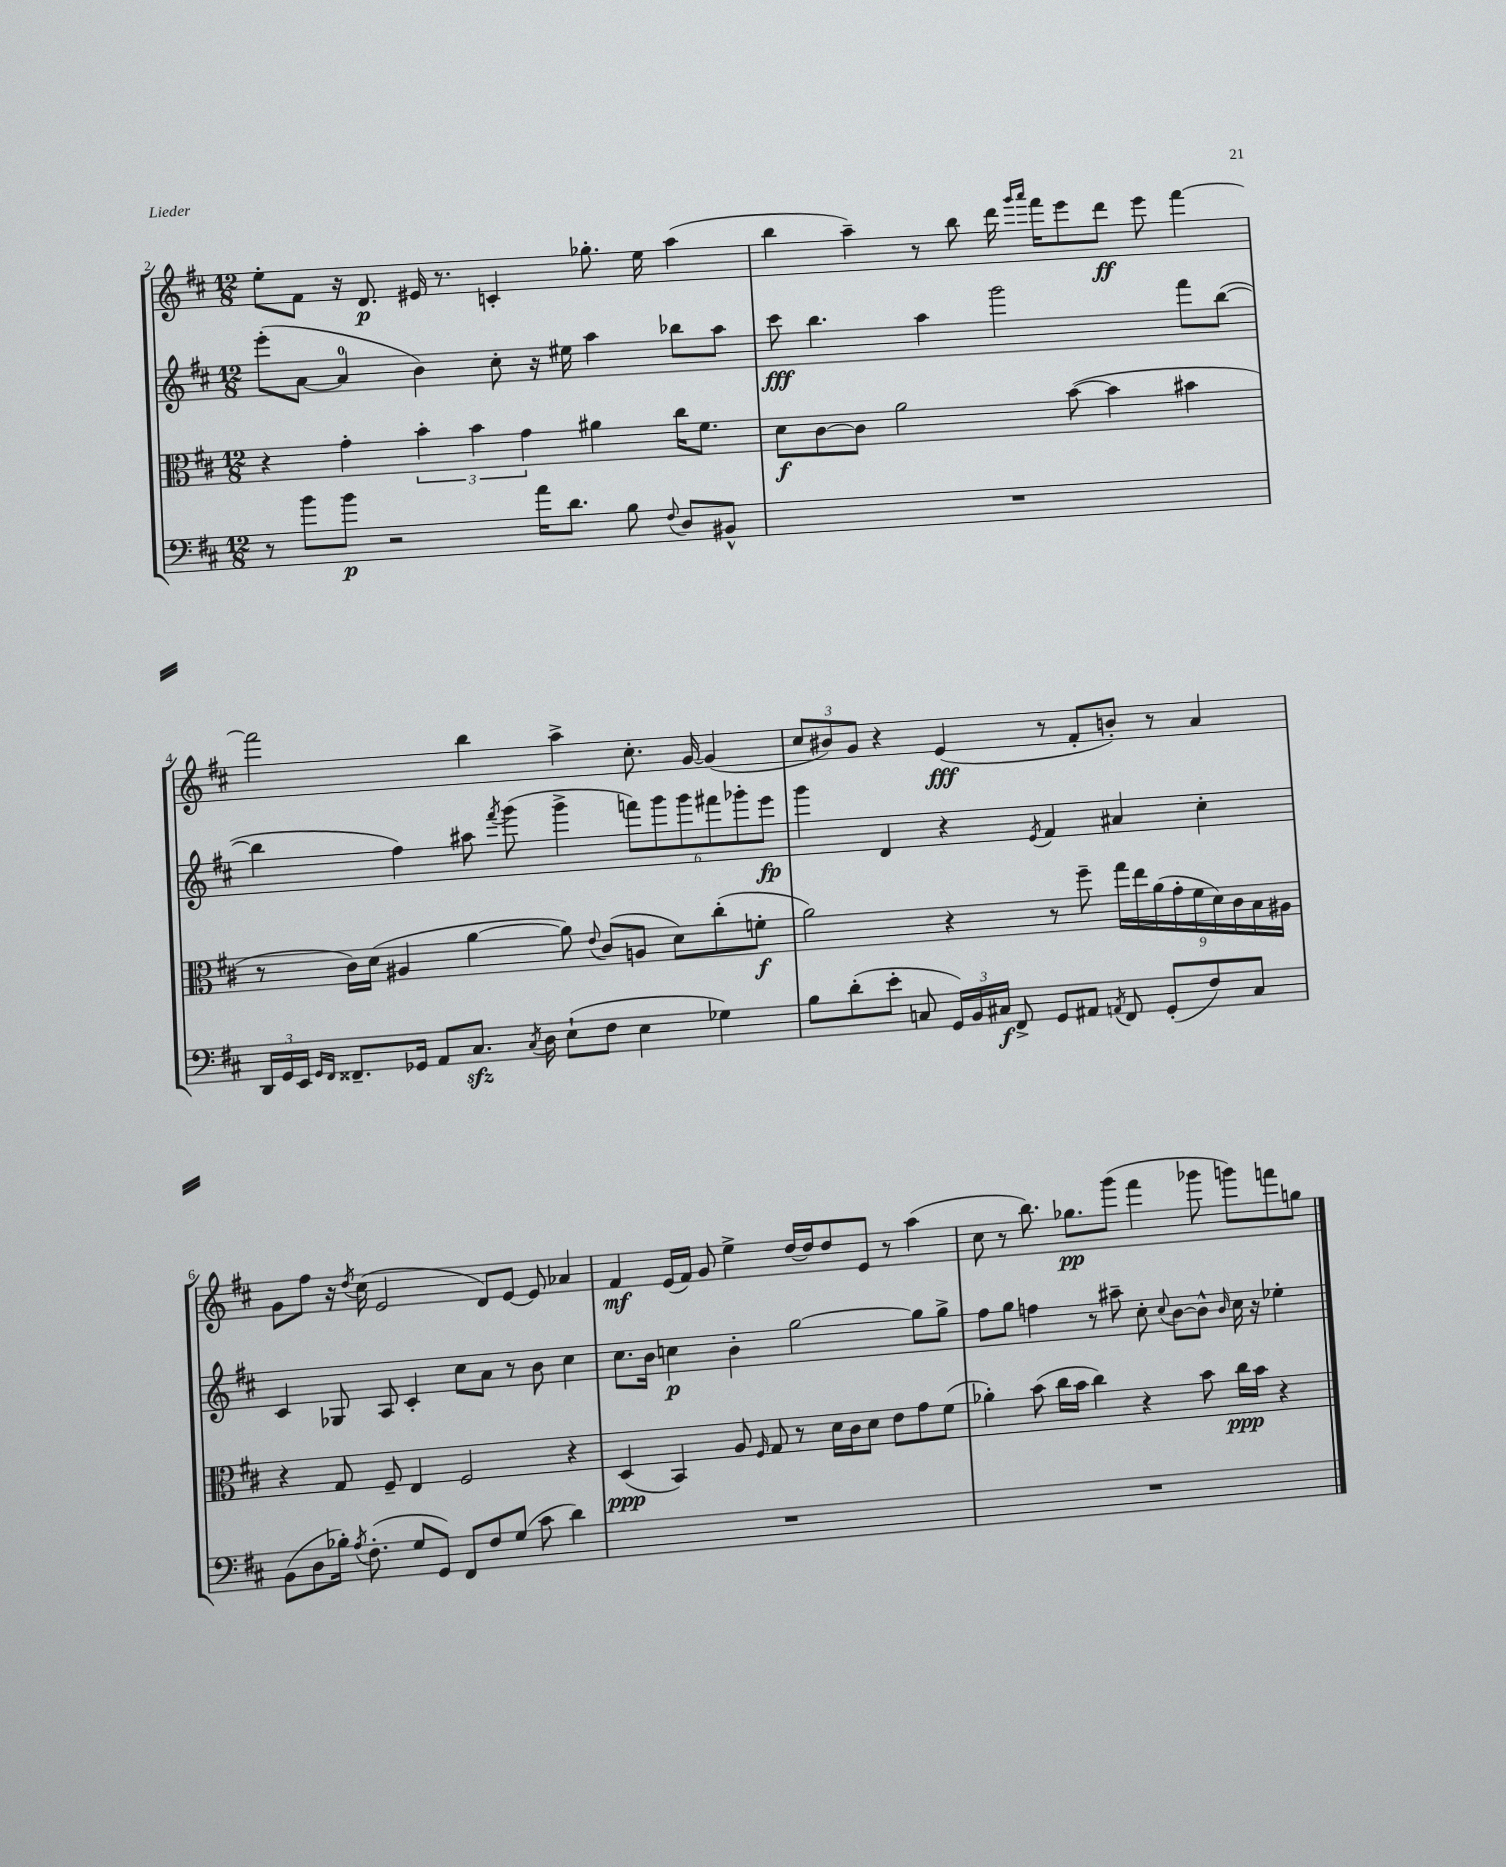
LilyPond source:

<<
\new StaffGroup <<
\new Staff = "s0" {
    \clef treble \key d \major \numericTimeSignature \time 12/8
    \autoBeamOff e''8[-. fis'8] r16 d'8.\p eis'16 r8. c'4-. ges''8.-. e''16 a''4( |
    b''4 a''4--) r8 b''8 d'''16 \grace { g'''16[ a'''16] } fis'''16[ e'''8 d'''8]\ff e'''8 fis'''4~ |
    fis'''2 b''4 a''4-> cis''8.-. g'16~ g'4( |
    \tuplet 3/2 { cis''8[ bis'8) g'8] } r4 e'4\fff( r8 fis'8[-. b'8]-.) r8 a'4 |
    g'8[ fis''8] r16 \acciaccatura { d''8 } cis''16( e'2 d'8[) e'8]~ e'8 aes'4 |
    fis'4\mf e'16[( fis'16]) g'8 e''4-> d''16[~ d''16 d''8 e'8] r8 a''4( |
    cis''8 r8 b''8.) ges''8.[\pp g'''8]( fis'''4 ges'''8 g'''8[) f'''8 g''8] \bar "|." |
}
\new Staff = "s1" {
    \clef treble \key d \major \numericTimeSignature \time 12/8
    \autoBeamOff e'''8[-.( a'8]~ a'4-0 b'4) cis''8-. r16 eis''16 a''4 bes''8[ a''8] |
    cis'''8\fff b''4. a''4 g'''2 fis'''8[ b''8]~( |
    b''4 fis''4) ais''8 \acciaccatura { fis'''8 } g'''8( g'''4-> \tuplet 6/4 { f'''8[) g'''8 g'''8 fis'''8 ges'''8-. e'''8]\fp } |
    g'''4 d'4 r4 \acciaccatura { e'8 } fis'4 ais'4 cis''4-. |
    cis'4 ges8 a8 cis'4-. cis''8[ a'8] r8 b'8 cis''4 |
    cis''8.[ b'16] c''4\p b'4-. g''2~ g''8[ g''8]-> |
    fis''8[ g''8] f''4 r8 ais''8-- cis''8-. \appoggiatura { cis''8 } b'8[~ b'8]-^ \grace { b'16 } cis''16 r16 ees''4-. \bar "|." |
}
\new Staff = "s2" {
    \clef alto \key d \major \numericTimeSignature \time 12/8
    \autoBeamOff r4 g'4-. \tuplet 3/2 { b'4-. b'4 g'4 } ais'4 cis''16[ fis'8.] |
    d'8[\f cis'8~ cis'8] a'2 b'8~( b'4 bis'4 |
    r8 cis'16[) d'16]( ais4 a'4~ a'8) \appoggiatura { e'8 } cis'8[( a8] d'8[) cis''8-.( f'8]-.\f |
    a'2) r4 r8 fis''8-- \tuplet 9/8 { g''16[ e''16 a'16( g'16-. fis'16 d'16) cis'16 b16 ais16] } |
    r4 g8 fis8-- e4 fis2 r4 |
    d4\ppp( b,4) a8 \grace { fis16 } g8 r8 d'16[ cis'16 d'8] e'8[ g'8 fis'8]( |
    aes'4-.) b'8( cis''16[ b'16] cis''4) r4 b'8 cis''16[\ppp b'16] r4 \bar "|." |
}
\new Staff = "s3" {
    \clef bass \key d \major \numericTimeSignature \time 12/8
    \autoBeamOff r8 b'8[ b'8]\p r2 a'16[ d'8.] b8 \appoggiatura { fis8 } d8[ bis,8]-^ |
    R1. |
    \tuplet 3/2 { d,16[ g,16 e,16] } \grace { g,16[ fis,16] } fisis,8.[-- ges,16] a,8[ cis8.]\sfz \acciaccatura { cis8 } d16 e8[-!( fis8] e4 ges4) |
    b8[ d'8-.( e'8]-. c8 \tuplet 3/2 { g,16[) b,16 cis16]\f } fis,8-> g,8[ ais,8] \acciaccatura { a,8 } fis,8 g,8[-.( fis8) cis8] |
    b,8[( d8 bes16]-.) \acciaccatura { a8 } fis8.-.( g8[ g,8]) fis,8[ fis8 g8]( cis'8 d'4) |
    R1. |
    R1. \bar "|." |
}
>>
>>
\layout { \context { \Score currentBarNumber = #2 } }
